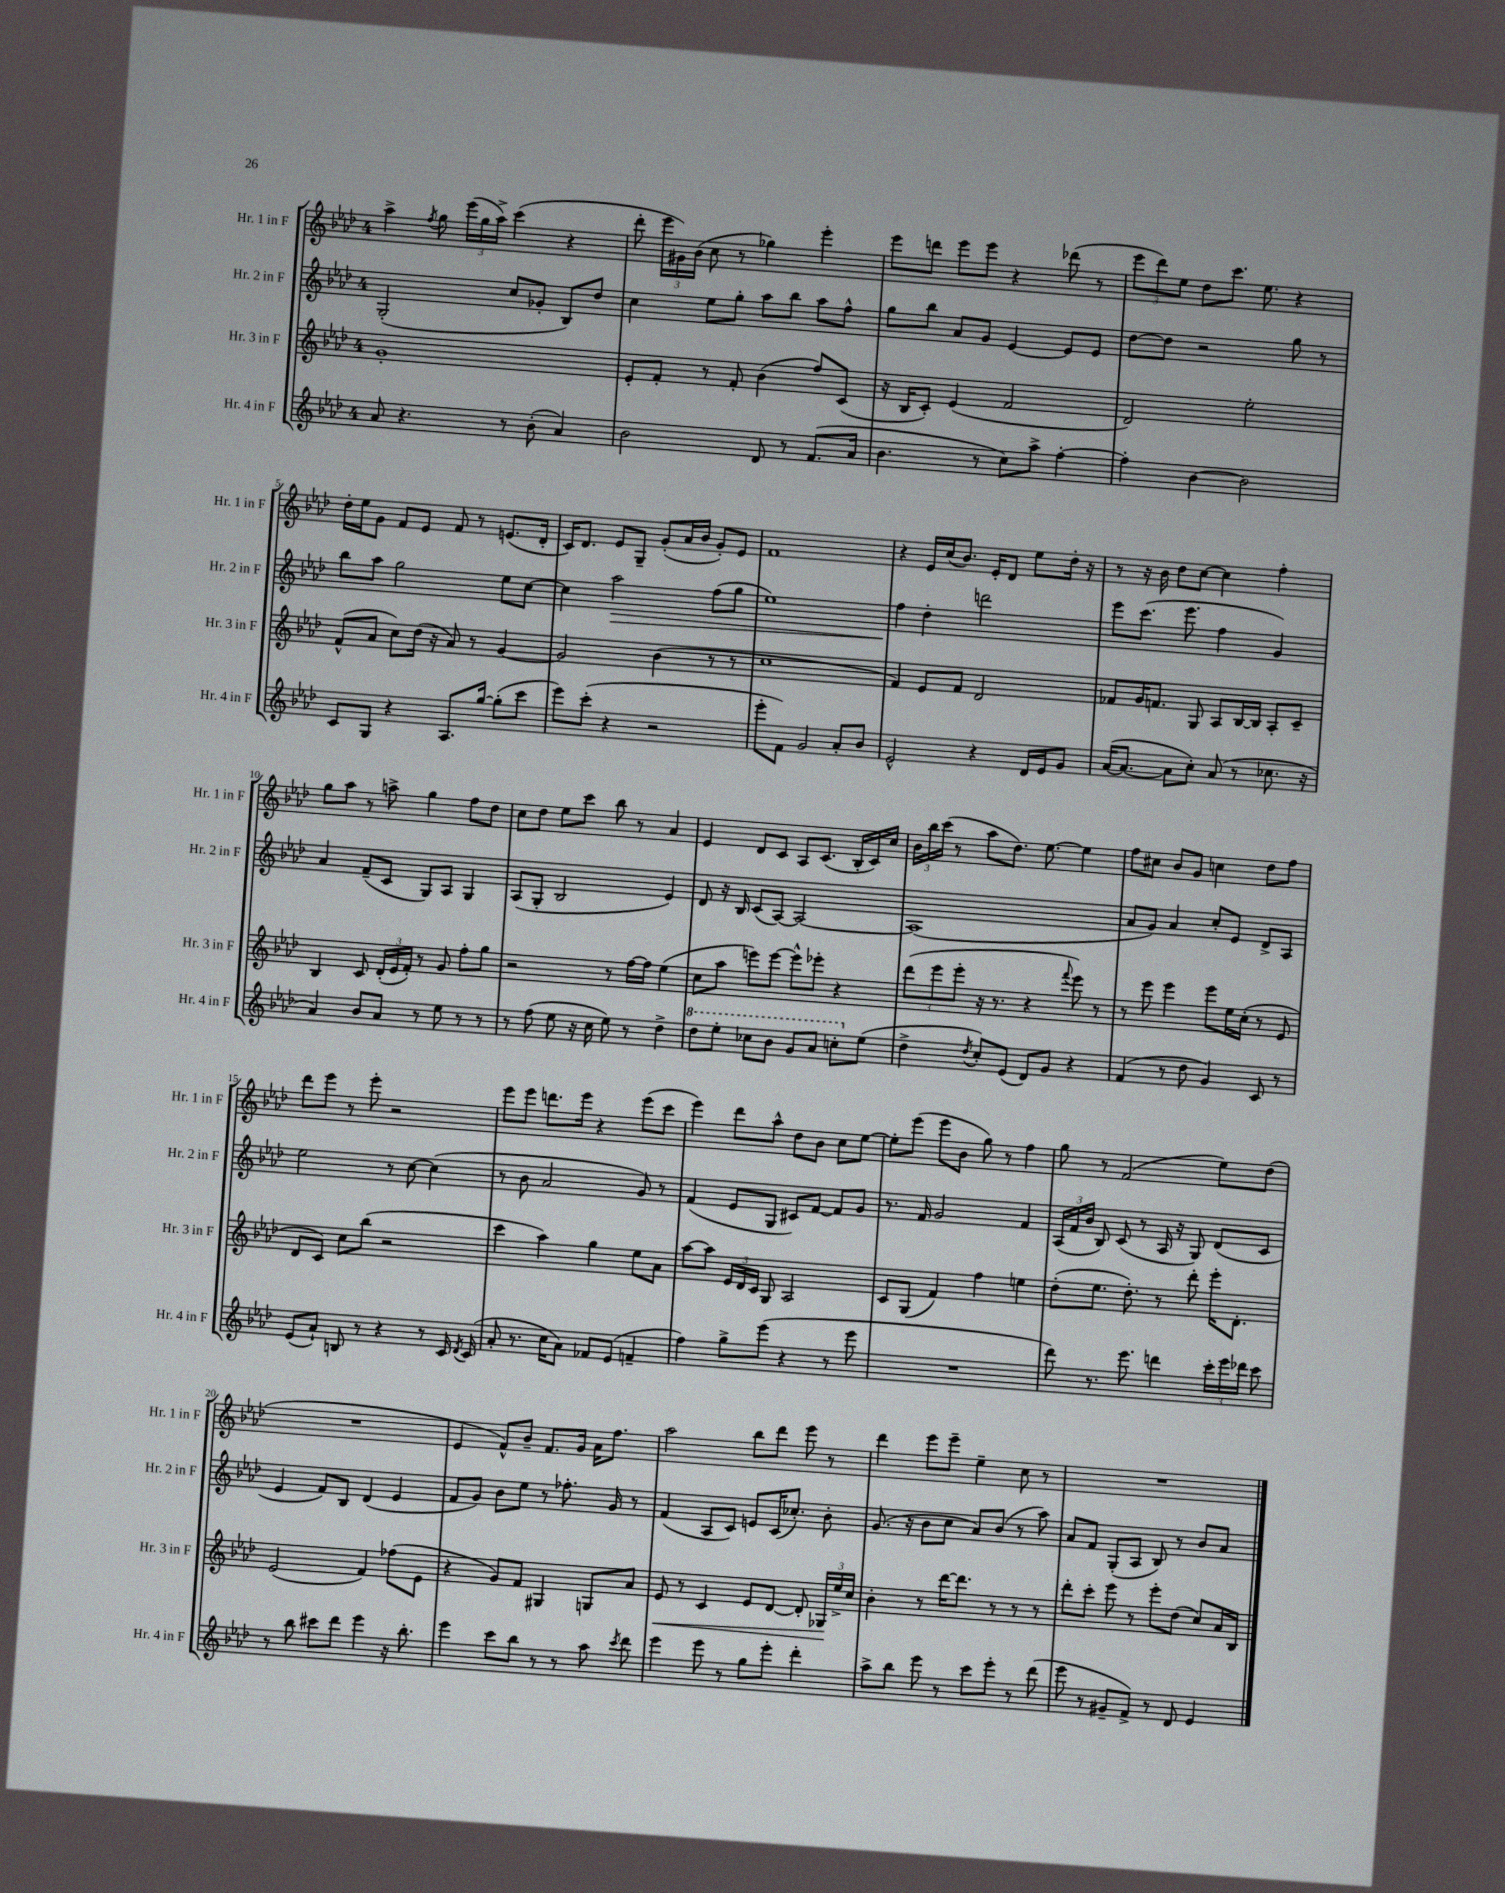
<<
\new StaffGroup <<
\new Staff = "s0" \with { instrumentName = "Hr. 1 in F" shortInstrumentName = "Hr. 1 in F" } {
    \clef treble \key aes \major \once \override Staff.TimeSignature.style = #'single-digit \time 4/4
    \autoBeamOff aes''4-> \acciaccatura { f''8 } g''8 \tuplet 3/2 { ees'''16[( g''16 aes''16]->) } c'''4( r4 |
    des'''8-. \tuplet 3/2 { ees'''16[ gis'16) bes'16]( } c''8 r8 ges''4) ees'''4-. |
    ees'''8[ d'''8] ees'''8[ ees'''8] r4 des'''8( r8 |
    \tuplet 3/2 { ees'''8[ des'''8) ees''8] } des''8[ c'''8.] ees''8. r4 |
    des''16[-. ees''16 g'8] f'8[ ees'8] f'8 r8 e'8.[( des'16]-. |
    c'16[) des'8.] ees'8[ g8]-- g'8[-.( aes'16 bes'16] g'8[-.) ees'8] |
    f'1 |
    r4 ees'16[ c''16( bes'8.]) ees'16[-. des'8] ees''8[ des''16]-. r16 |
    r8 r16 bes'16 des''8[ c''8]~ c''4 f''4-. |
    g''8[ aes''8] r8 a''8-> g''4 f''8[ des''8] |
    c''8[ des''8] ees''8[ c'''8] bes''8 r8 aes'4 |
    ees'4 des'8[ c'8] aes8[ c'8.]( bes16[-. c'16) c''16] |
    \tuplet 3/2 { bes'16[ bes''16 c'''16]( } r8 aes''8[ des''8.]) ees''8.~ ees''4 |
    f''8[ cis''8] bes'8[ g'8] c''4 des''8[ f''8] |
    des'''8[ ees'''8] r8 ees'''8-. r2 |
    ees'''8[ ees'''8] d'''8.[ ees'''16] r4 ees'''8[( c'''8] |
    ees'''4) des'''8[ aes''8]-^ des''8[ bes'8] c''8[ ees''8]~ |
    ees''8[-. ees'''8]( ees'''8[ bes'8] g''8) r8 f''4 |
    g''8 r8 f'2( ees''8[) des''8]( |
    R1 |
    ees'4 f'8[-^) bes'8]-- f'8.[ g'16] aes'16[ f''8.] |
    aes''2 bes''8[ des'''8] ees'''8 r8 |
    des'''4 ees'''8[ ees'''8]-- ees''4-- c''8 r8 |
    R1 \bar "|." |
}
\new Staff = "s1" \with { instrumentName = "Hr. 2 in F" shortInstrumentName = "Hr. 2 in F" } {
    \clef treble \key aes \major \once \override Staff.TimeSignature.style = #'single-digit \time 4/4
    \autoBeamOff g2-.( c''8[ ges'8]-. bes8[) des''8] |
    c''4 ees''8[ g''8]-. aes''8[ bes''8] aes''8[ f''8]-^ |
    g''8[ bes''8] aes'8[ g'8] ees'4~ ees'8[ ees'8] |
    des''8[~ des''8] r2 g''8 r8 |
    bes''8[ aes''8] g''2 ees''8[ c''8]~ |
    c''4 aes''2\> f''8[( g''8] |
    ees''1) |
    f''4\! des''4-. d'''2 |
    ees'''8[ c'''8.]( ees'''8. f''4 g'4) |
    aes'4 f'8[--( c'8] g8[) aes8] g4 |
    aes8[( g8]-. bes2 ees'4) |
    des'8 r16 bes16 c'8[( aes8]~) aes2~ |
    aes1( |
    aes'8[ g'8]) aes'4 c''8[-. ees'8] des'8[-> aes8] |
    ees''2 r8 c''8~ c''4( |
    r8 bes'8 aes'2 g'8) r8 |
    f'4( ees'8[ g8] cis'8[) f'8]~ f'8[ g'8] |
    r8. f'16 g'2 f'4 |
    \tuplet 3/2 { aes16[( f'16 bes'16] } bes8) c'8( r8 aes16 r16 g8) des'8[( c'8] |
    ees'4 f'8[) bes8] des'4( ees'4 |
    f'8[ g'8]) bes'8[ ees''8] r8 fes''8.-. g'16 r8 |
    f'4( aes8[ c'8]) e'8[ c'16( ces''8.]-.) bes'8-. |
    g'8.( r16 bes'8[ c''8] aes'8[) bes'8]( r8 aes''8) |
    aes'8[ f'8] g8[-.( aes8] bes8) r8 bes'8[ aes'8] \bar "|." |
}
\new Staff = "s2" \with { instrumentName = "Hr. 3 in F" shortInstrumentName = "Hr. 3 in F" } {
    \clef treble \key aes \major \once \override Staff.TimeSignature.style = #'single-digit \time 4/4
    \autoBeamOff g'1-. |
    ees'8[-. f'8]-. r8 f'8-. bes'4( f''8[) c'8]( |
    r16 bes16[ c'8]-.) ees'4( f'2 |
    des'2) ees''2-. |
    f'8[-^( aes'8] c''8[) des''16]( r16 aes'8) r8 g'4~ |
    g'2 bes'4( r8 r8 |
    c''1 |
    f'4) ees'8[ f'8] des'2 |
    fes'8[ g'16 f'8.] g8 aes8[ bes16~ bes16] aes8[-. c'8]-- |
    bes4 c'8 \tuplet 3/2 { des'16[-.( ees'16 f'16]-.) } r8 g'8 f''8[-. g''8] |
    r2 r8 f''16[~ f''16] ees''4( |
    c''8[ aes''8] e'''8[) e'''8]~ e'''8[-^ ees'''8]-. r4 |
    \tuplet 3/2 { des'''8[( ees'''8 ees'''8]-. } r16 r8. r4 \appoggiatura { f'''8 } ees'''8) r8 |
    r8 ees'''8 ees'''4 ees'''8[ ees''16 c''16]-.( r8 ees'8 |
    des'8[ c'8]) c''8[ bes''8]( r2 |
    c'''4 aes''4) g''4 ees''8[ aes'8] |
    aes''8[~ aes''8] \tuplet 3/2 { ees'16[ des'16 c'16] } g8 aes2 |
    c'8[ g8]( f'4) f''4 e''4 |
    des''8[-.( ees''8.] des''8.-.) r8 des'''8-. ees'''16[-. des'8.]-. |
    ees'2( f'4) fes''8[( ees'8] |
    r4 g'8[) f'8] gis4 g8[ aes'8] |
    ees'8\< r8 c'4 ees'8[ des'8]~ des'8-. \tuplet 3/2 { ges16[\! ees''16-> c''16] } |
    bes'4-. r8 des'''16[~ des'''8.] r8 r8 r8 |
    des'''8[-. c'''8]-. ees'''8 r8 ees'''8[-. des''8]( c''8[) aes'16 bes16] \bar "|." |
}
\new Staff = "s3" \with { instrumentName = "Hr. 4 in F" shortInstrumentName = "Hr. 4 in F" } {
    \clef treble \key aes \major \once \override Staff.TimeSignature.style = #'single-digit \time 4/4
    \autoBeamOff aes'8 r4. r8 bes'8-.( aes'4) |
    bes'2 des'8 r8 f'8.[( aes'16] |
    bes'4. r8 c''8[) aes''8]-> f''4~-. |
    f''4-. bes'4~ bes'2 |
    c'8[ g8] r4 aes8.[ g''16]~ g''8[-.( c'''8] |
    ees'''8[) c'''8]-.( r4 r2 |
    ees'''8[-. f'8]) g'2 aes'8[-. bes'8] |
    ees'2-^ r4 des'16[ ees'16 g'8] |
    aes'16[~( aes'8.]~ aes'8[ c''8]-.) aes'8( r8 ces''8. r16 |
    aes'4) bes'8[ aes'8] r8 ees''8 r8 r8 |
    r8 f''8( ees''8 r16 c''16 ees''8) r8 des''4-> |
    \ottava #1 des'''8[ ees'''8]-. ces'''8[ bes''8] g''8[ aes''8] c'''8[-. \ottava #0 ees''8]( |
    des''4-> \acciaccatura { des''8 } c''8[-.) ees'8]( des'8[) g'8] r4 |
    f'4( r8 des''8 g'4) c'8 r8 |
    ees'8[( aes'8]-!) b8 r8 r4 r8 c'16 \acciaccatura { des'8 } c'16( |
    aes'8-. r8. c''16[ aes'8]) fes'8[ ees'8]( f'4-- |
    f''4) g''8[-> ees'''8]( r4 r8 ees'''8 |
    R1 |
    des'''8) r8. ees'''8. d'''4 \tuplet 3/2 { c'''16[-. ees'''16 des'''16] } c'''8 |
    r8 bes''8 cis'''8[ des'''8] ees'''4 r16 bes''8.-. |
    ees'''4 c'''8[ bes''8] r8 r8 aes''8 \acciaccatura { c'''8 } des'''8 |
    ees'''4 ees'''8 r8 g''8[ ees'''8]-. des'''4-. |
    aes''8[-> bes''8] ees'''8 r8 c'''8[ ees'''8]-. r8 des'''8( |
    ees'''8 r8 gis'8[-- f'8]->) r8 des'8 ees'4 \bar "|." |
}
>>
>>
